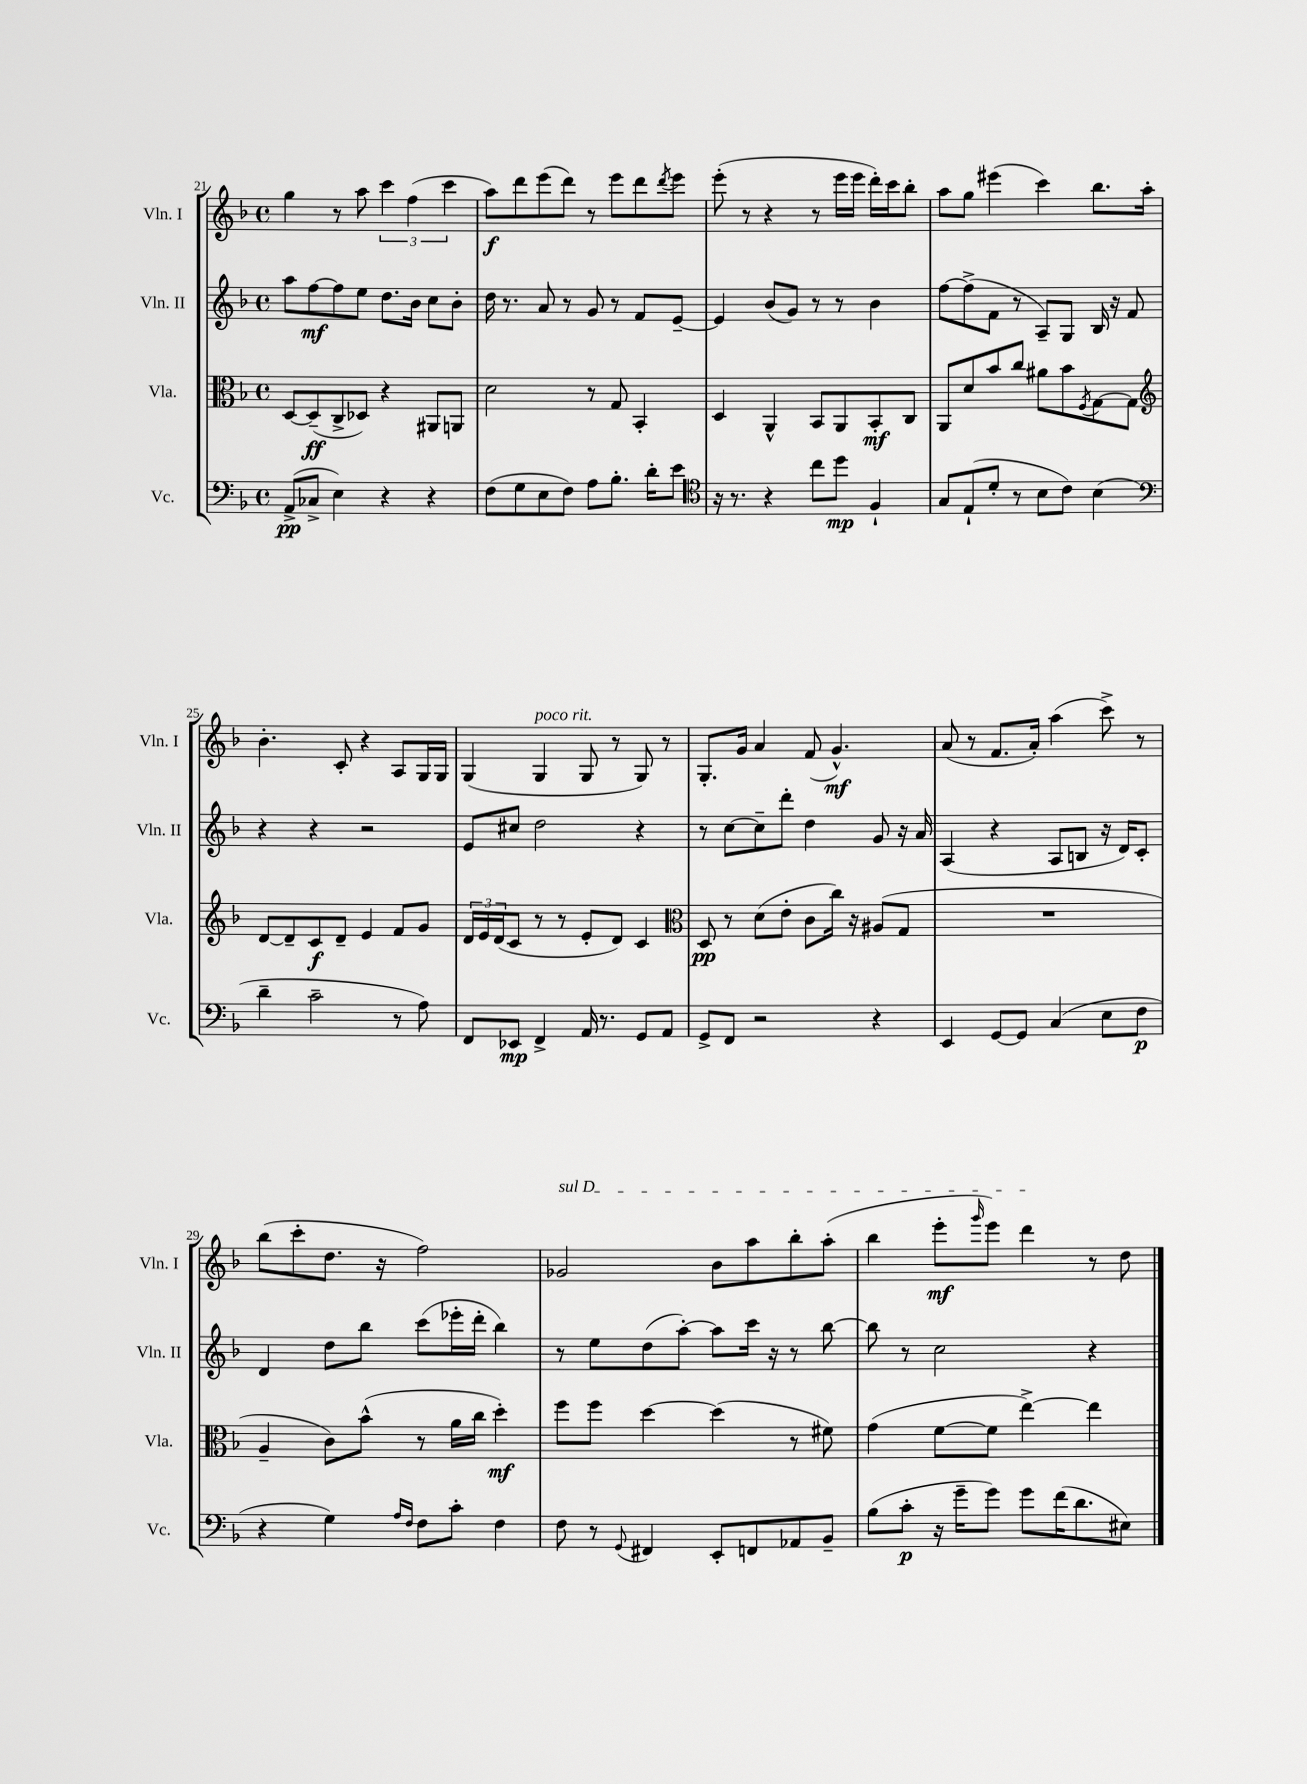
<<
\new StaffGroup <<
\new Staff = "s0" \with { instrumentName = "Vln. I" shortInstrumentName = "Vln. I" } {
    \clef treble \key f \major \defaultTimeSignature \time 4/4
    g''4 r8 a''8 \tuplet 3/2 { c'''4 f''4( c'''4 } |
    a''8\f) d'''8 e'''8( d'''8) r8 e'''8 d'''8 \acciaccatura { d'''8 } e'''8 |
    e'''8-.( r8 r4 r8 e'''16 e'''16 d'''16-.) c'''16 bes''8-. |
    a''8 g''8 eis'''4( c'''4) bes''8. a''16-. |
    bes'4.-. c'8-. r4 a8 g16 g16 |
    g4( g4^\markup { \italic "poco rit." } g8 r8 g8) r8 |
    g8.-. g'16 a'4 f'8( g'4.-^\mf) |
    a'8( r8 f'8. a'16-.) a''4( c'''8->) r8 |
    bes''8( c'''8-. d''8. r16 f''2) |
    \once \override TextSpanner.bound-details.left.text = \markup { \italic "sul D" } ges'2\startTextSpan bes'8 a''8 bes''8-. a''8-.( |
    bes''4 e'''8-.\mf \grace { g'''16 } e'''8) d'''4\stopTextSpan r8 d''8 \bar "|." |
}
\new Staff = "s1" \with { instrumentName = "Vln. II" shortInstrumentName = "Vln. II" } {
    \clef treble \key f \major \defaultTimeSignature \time 4/4
    a''8 f''8~\mf f''8 e''8 d''8. bes'16 c''8 bes'8-. |
    d''16 r8. a'8 r8 g'8 r8 f'8 e'8~-- |
    e'4 bes'8( g'8) r8 r8 bes'4 |
    f''8~ f''8->( f'8 r8 a8--) g8 bes16 r16 f'8 |
    r4 r4 r2 |
    e'8 cis''8 d''2 r4 |
    r8 c''8~ c''8-- d'''8-. d''4 g'8 r16 a'16 |
    a4( r4 a8 b8 r16 d'16) c'8-. |
    d'4 d''8 bes''8 c'''8( ees'''16-. d'''16-. bes''4) |
    r8 e''8 d''8( a''8~-.) a''8 c'''16 r16 r8 bes''8~ |
    bes''8 r8 c''2 r4 \bar "|." |
}
\new Staff = "s2" \with { instrumentName = "Vla." shortInstrumentName = "Vla." } {
    \clef alto \key f \major \defaultTimeSignature \time 4/4
    d8~ d8--\ff( c8-> des8) r4 ais,8 a,8 |
    d'2 r8 g8 bes,4-. |
    d4 a,4-^ bes,8 a,8 bes,8-.\mf c8 |
    a,8 d'8 bes'8 c''8 ais'8 bes'8 \acciaccatura { f8 } g8~ g8 |
    \clef treble d'8~ d'8-- c'8\f d'8-- e'4 f'8 g'8 |
    \tuplet 3/2 { d'16 e'16 d'16( } c'8 r8 r8 e'8-. d'8) c'4 |
    \clef alto d8\pp r8 d'8( e'8-. c'8 c''16) r16 ais8( g8 |
    R1 |
    a4-- c'8) bes'8-^( r8 a'16 c''16 d''4-.\mf) |
    f''8 f''8 d''4~ d''4( r8 fis'8) |
    g'4( f'8~ f'8 e''4~->) e''4 \bar "|." |
}
\new Staff = "s3" \with { instrumentName = "Vc." shortInstrumentName = "Vc." } {
    \clef bass \key f \major \defaultTimeSignature \time 4/4
    a,8->\pp( ces8-> e4) r4 r4 |
    f8( g8 e8 f8) a8 bes8.-. d'16-. e'8 |
    \clef tenor r16 r8. r4 c''8 d''8\mp f4-! |
    g8 e8-!( d'8-. r8 bes8 c'8) bes4( |
    \clef bass d'4-- c'2-- r8 a8) |
    f,8 ees,8\mp f,4-> a,16 r8. g,8 a,8 |
    g,8-> f,8 r2 r4 |
    e,4 g,8~ g,8 c4( e8 f8\p |
    r4 g4) \grace { a16 f16 } f8 c'8-. f4 |
    f8 r8 \appoggiatura { g,8 } fis,4 e,8-. f,8 aes,8 bes,8-- |
    bes8( c'8-.\p r16 g'16-- g'8) g'8 f'16( d'8. eis8) \bar "|." |
}
>>
>>
\layout { \context { \Score currentBarNumber = #21 } }
